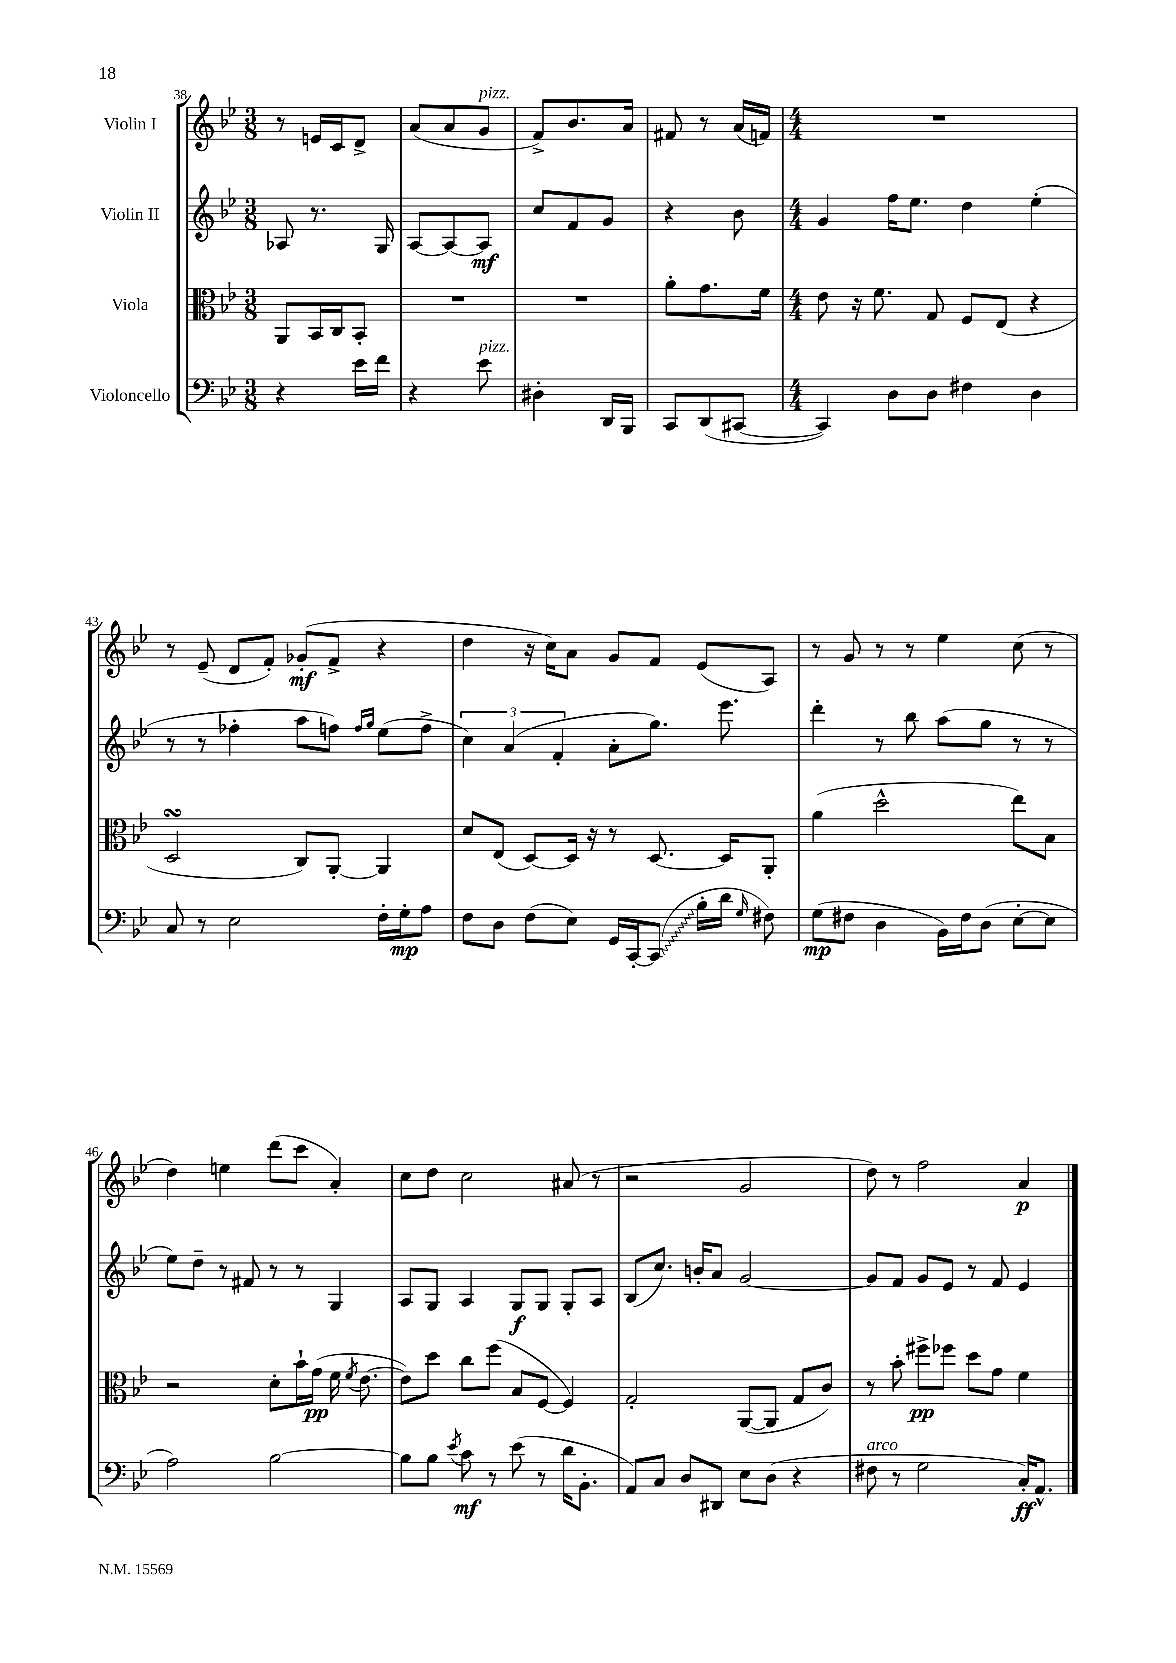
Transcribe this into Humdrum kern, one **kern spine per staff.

**kern	**kern	**kern	**kern
*staff4	*staff3	*staff2	*staff1
*clefF4	*clefC3	*clefG2	*clefG2
*k[b-e-]	*k[b-e-]	*k[b-e-]	*k[b-e-]
*M3/8	*M3/8	*M3/8	*M3/8
4r	8AA/L	8A-/	8r
.	16BB-/L	8.r	16e/LL
.	16C/J	.	16c/J
16e-\LL	8BB-'/J	.	8d^/J
16f\JJ	.	16G/	.
=	=	=	=
4r	4.r	[8A/L	(8a/L
.	.	8A/_	8a/
8e-\	.	8A/]J	8g/J
=	=	=	=
4D#'\	4.r	8cc/L	8f^/L)
.	.	8f/	8.b-/
16DD/LL	.	8g/J	.
16BBB-/JJ	.	.	16a/Jk
=	=	=	=
8CC/L	8a'\L	4r	8f#/
(8DD/	8.g\	.	8r
[8CC#/J	.	8b-\	(16a/LL
.	16f\Jk	.	16f/JJ)
=	=	=	=
*M4/4	*M4/4	*M4/4	*M4/4
4CC#/])	8e-\	4g/	1r
.	16r	.	.
.	8.f\	.	.
8D\L	.	16ff\LK	.
.	.	8.ee-\J	.
8D\J	8G/	.	.
4F#\	8F/L	4dd\	.
.	(8E-/J	.	.
4D\	4r	(4ee-'\	.
=	=	=	=
8C/	2D/	8r	8r
8r	.	8r	(8e-~/
2E-\	.	4ff-'\	8d/L
.	.	.	8f'/J)
.	8C/L)	8aa\L	(8g-'/L
.	[8AA'/J	8ff\J)	8f^/J
.	.	16qqff/LL	.
.	.	16qqgg/JJ	.
16F'\LL	4AA/]	(8ee-\L	4r
16G'\J	.	.	.
8A\J	.	8ff^\J	.
=	=	=	=
8F\L	8d/L	6cc\)	4dd\
8D\J	(8E-/J	.	.
.	.	(6a/	.
(8F\L	[8D/L)	.	16r
.	.	.	16cc\LK)
.	.	6f'/	.
8E-\J)	16D/]Jk	.	8a\J
.	16r	.	.
16GG/LL	8r	8a'\L	8g/L
[16CC'/J	.	.	.
(8CC/]J	[8.D/	8.gg\J)	8f/J
16B-'\LL	.	.	(8e-/L
16d\JJ	16D/]LK	8.eee-\	.
16qqG/	.	.	.
8F#\)	8AA'/J	.	8A/J)
=	=	=	=
(8G\L	(4a\	4ddd'\	8r
8F#\J	.	.	8g/
4D\	2dd^^\	8r	8r
.	.	8bb-\	8r
16BB-\LL)	.	(8aa\L	4ee-\
16F#\J	.	.	.
(8D\J	.	8gg\J	.
[8E-'\L	8ee-\L)	8r	(8cc\
8E-\]J	8B-\J	8r	8r
=	=	=	=
2A\)	2r	8ee-\L)	4dd\)
.	.	8dd~\J	.
.	.	8r	4ee\
.	.	8f#/	.
[2B-\	8d'\L	8r	(8ddd\L
.	16b-`\L	8r	8ccc\J
.	(16g\JJ	.	.
.	16f\	4G/	4a'/)
.	8qf/	.	.
.	[8.e-\	.	.
=	=	=	=
8B-\]L	8e-\]L)	8A/L	8cc\L
8B-\J	8dd\J	8G/J	8dd\J
8qe-/	.	.	.
8c\	8cc\L	4A/	2cc\
8r	(8ff\J	.	.
(8e-\	8B-/L	8G/L	.
8r	[8F/J	8G/J	.
16d\LK	4F/])	8G'/L	(8a#/
8.BB-'\J	.	.	.
.	.	8A/J	8r
=	=	=	=
8AA/L)	2G'/	(8B-/L	2r
8C/J	.	8.cc/J)	.
8D/L	.	.	.
.	.	16b'/LK	.
8DD#/J	.	8a/J	.
8E-\L	([8AA/L	[2g/	2g/
(8D\J	8AA/]J	.	.
4r	8G/L	.	.
.	8c/J)	.	.
=	=	=	=
8F#\	8r	8g/]L	8dd\)
8r	8b-'\	8f/J	8r
2G\	8ff#^\L	8g/L	2ff\
.	8ff-\J	8e-/J	.
.	8dd\L	8r	.
.	8g\J	8f/	.
16C'/LK)	4f\	4e-/	4a/
8.AA^^/J	.	.	.
==	==	==	==
*-	*-	*-	*-
